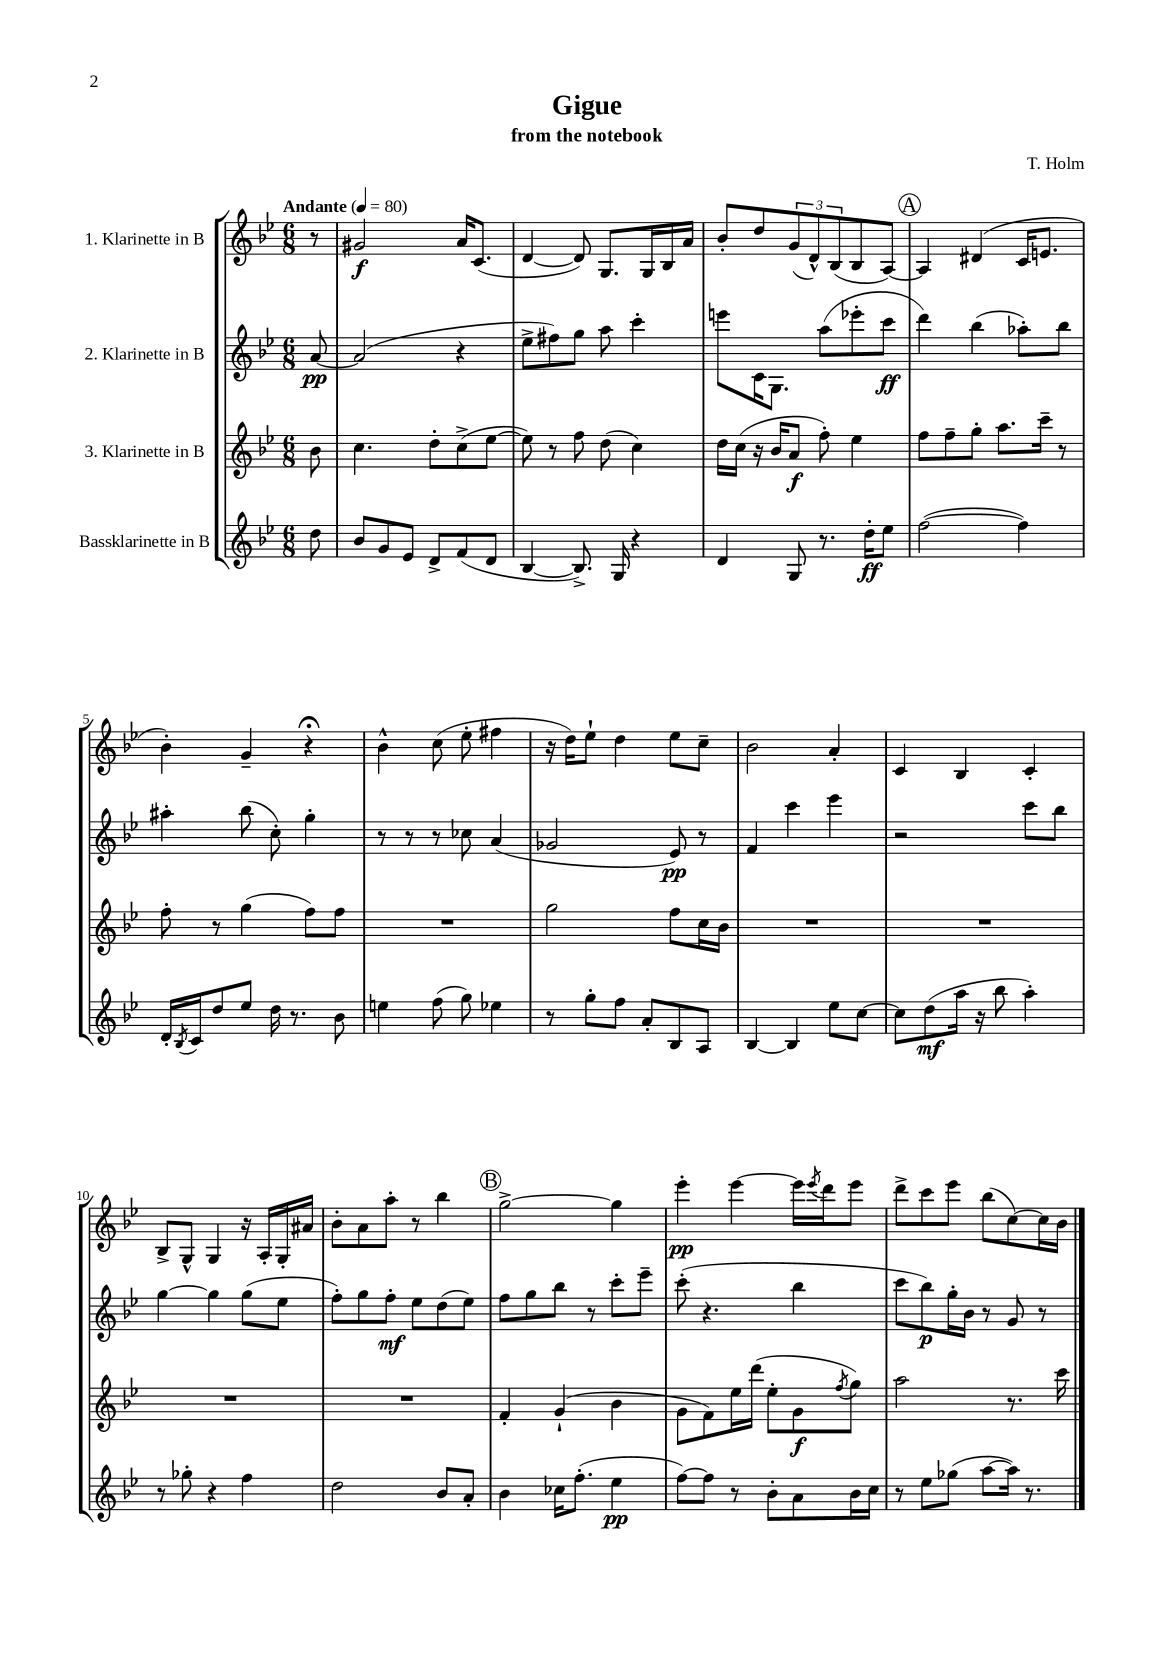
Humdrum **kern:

**kern	**kern	**kern	**kern
*staff4	*staff3	*staff2	*staff1
*clefG2	*clefG2	*clefG2	*clefG2
*k[b-e-]	*k[b-e-]	*k[b-e-]	*k[b-e-]
*M6/8	*M6/8	*M6/8	*M6/8
*MM80	*MM80	*MM80	*MM80
8dd	8b-	[8a	8r
=	=	=	=
8b-	4.cc	(2a]	2g#
8g	.	.	.
8e-	.	.	.
8d^	8dd'	.	.
(8f	(8cc^	4r	16a
.	.	.	(8.c
8d	[8ee-	.	.
=	=	=	=
[4B-	8ee-])	8ee-^	[4d
.	8r	8ff#)	.
8.B-^])	8ff	8gg	8d])
.	(8dd	8aa	8.G
16G	.	.	.
4r	4cc)	4ccc'	.
.	.	.	16G
.	.	.	16B-
.	.	.	16a
=	=	=	=
4d	16dd	8eee	8b-'
.	(16cc	.	.
.	16r	16c	8dd
.	16b-	8.G	.
8G	8a	.	(12g
.	.	.	12d^^)
8.r	8ff')	(8aa	.
.	.	.	(12B-
.	4ee-	8eee-'	8B-
16dd'	.	.	.
8ee-	.	8ccc	[8A)
=	=	=	=
([2ff	8ff	4ddd)	4A]
.	8ff~	.	.
.	8gg'	(4bb-	(4d#
.	8.aa	.	.
4ff])	.	8aa-')	16c
.	16ccc~	.	8.e
.	8r	8bb-	.
=	=	=	=
16d'	8ff'	4aa#'	4b-')
8qB-	.	.	.
16c	.	.	.
8dd	8r	.	.
8ee-	(4gg	(8bb-	4g~
16dd	.	8cc')	.
8.r	.	.	.
.	8ff)	4gg'	4r;
8b-	8ff	.	.
=	=	=	=
4ee	2.r	8r	4b-^^
.	.	8r	.
(8ff	.	8r	(8cc
8gg)	.	8cc-	8ee-'
4ee-	.	(4a	4ff#
=	=	=	=
8r	2gg	2g-	16r
.	.	.	16dd)
8gg'	.	.	8ee-`
8ff	.	.	4dd
8a'	.	.	.
8B-	8ff	8e-)	8ee-
8A	16cc	8r	8cc~
.	16b-	.	.
=	=	=	=
[4B-	2.r	4f	2b-
4B-]	.	4ccc	.
8ee-	.	4eee-	4a'
[8cc	.	.	.
=	=	=	=
8cc]	2.r	2r	4c
(8dd	.	.	.
16aa	.	.	4B-
16r	.	.	.
8bb-	.	.	.
4aa')	.	8ccc	4c'
.	.	8bb-	.
=	=	=	=
8r	2.r	[4gg	8B-^
8gg-'	.	.	8G^^
4r	.	4gg]	4G
4ff	.	(8gg	16r
.	.	.	16A'
.	.	8ee-	16G'
.	.	.	16a#
=	=	=	=
2dd	2.r	8ff')	8b-'
.	.	8gg	8a
.	.	8ff'	8aa'
.	.	8ee-	8r
8b-	.	(8dd	4bb-
8a'	.	8ee-)	.
=	=	=	=
4b-	4f'	8ff	[2gg^
.	.	8gg	.
16cc-	(4g`	8bb-	.
(8.ff'	.	.	.
.	.	8r	.
4ee-	4b-	8ccc'	4gg]
.	.	8eee-~	.
=	=	=	=
[8ff)	8g	(8ccc'	4eee-'
8ff]	8f)	4.r	.
8r	16ee-	.	[4eee-
.	(16ddd	.	.
8b-'	8ee-'	.	.
8a	8g	4bb-	16eee-]
.	.	.	8qeee-
.	.	.	16ddd
.	8qff	.	.
16b-	8gg)	.	8eee-
16cc	.	.	.
=	=	=	=
8r	2aa	8ccc	8ddd^
8ee-	.	8bb-)	8ccc
(8gg-	.	16gg'	8eee-
.	.	16b-	.
[8aa	.	8r	(8bb-
16aa])	8.r	8g	[8cc)
8.r	.	.	.
.	.	8r	16cc]
.	16ccc	.	16b-
==	==	==	==
*-	*-	*-	*-
